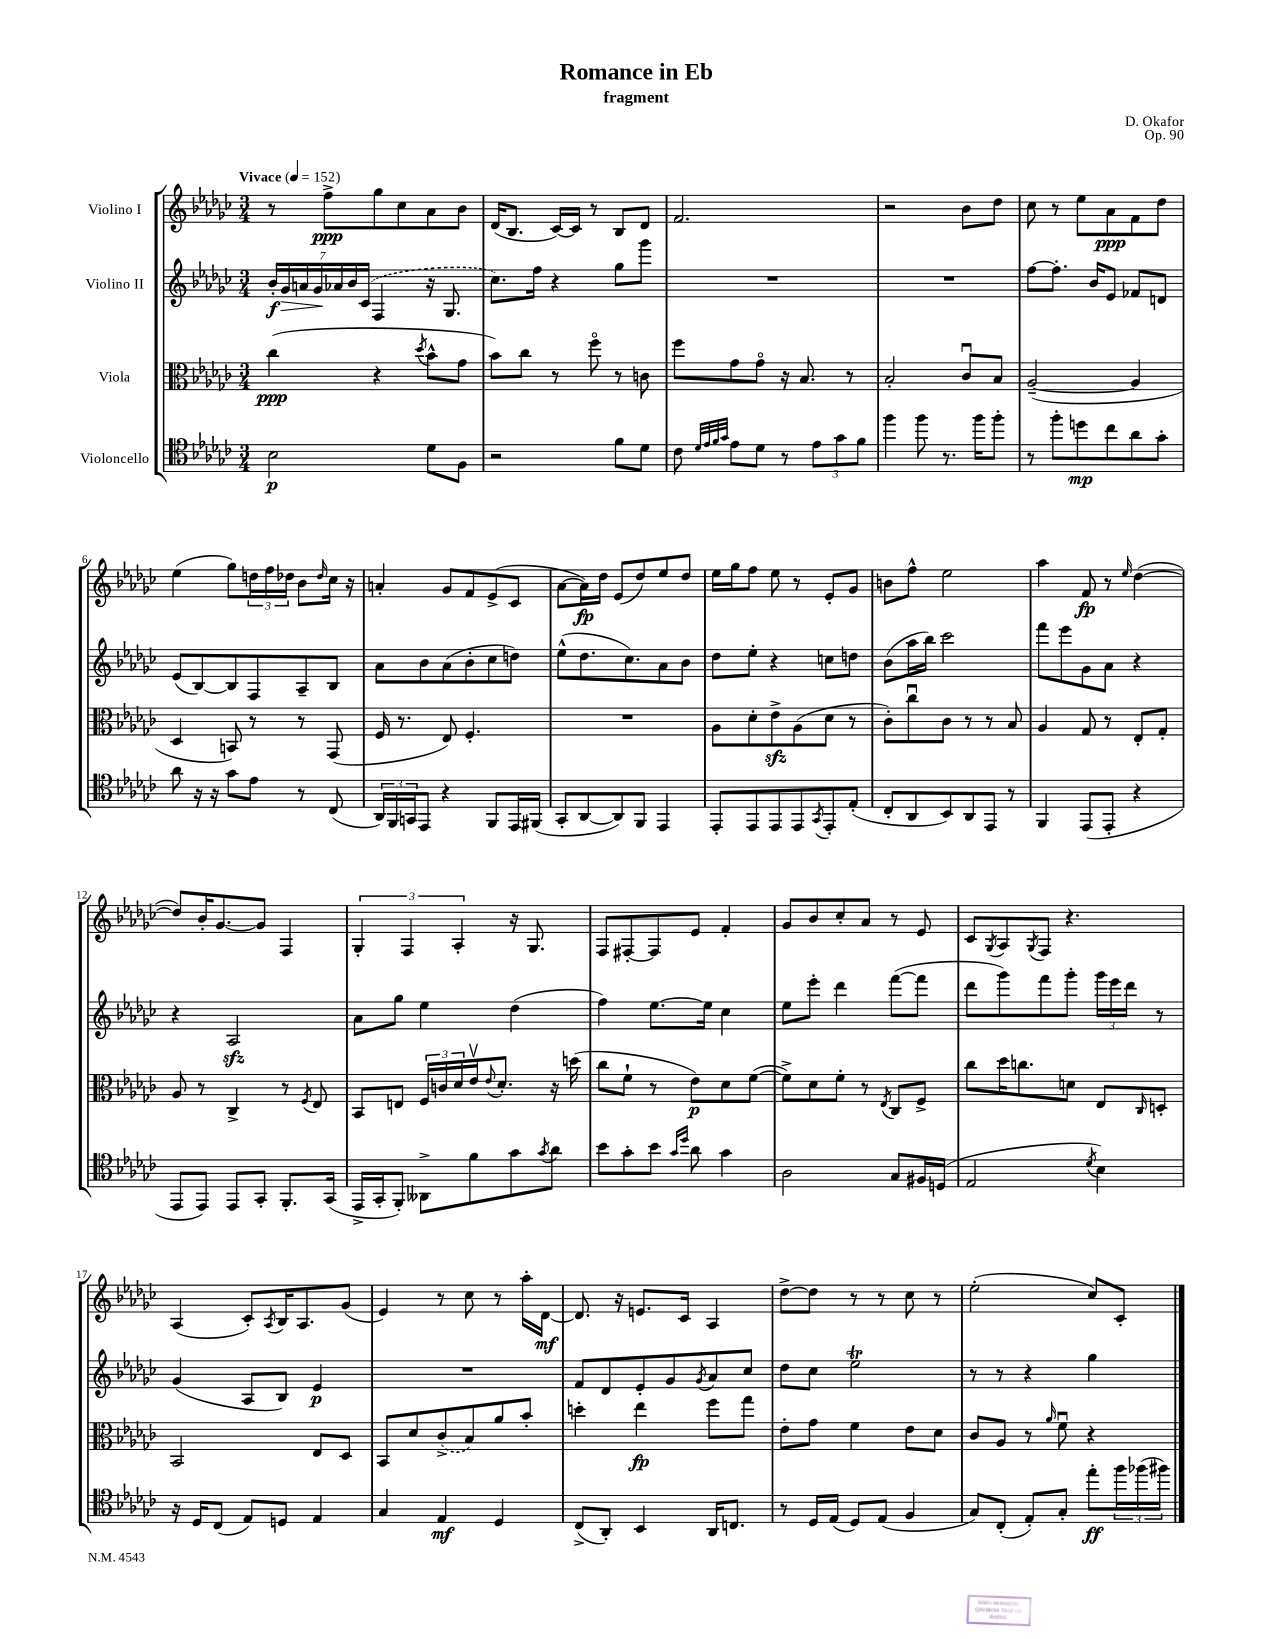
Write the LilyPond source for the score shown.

\header { title = "Romance in Eb" composer = "D. Okafor" subtitle = "fragment" opus = "Op. 90" }
<<
\new StaffGroup <<
\new Staff = "s0" \with { instrumentName = "Violino I" } {
    \clef treble \key ges \major \numericTimeSignature \time 3/4 \tempo "Vivace" 4 = 152
    r8 f''8->\ppp ges''8 ces''8 aes'8 bes'8 |
    des'16( bes8. ces'16~) ces'16 r8 bes8 des'8 |
    f'2. |
    r2 bes'8 des''8 |
    ces''8 r8 ees''8 aes'8\ppp f'8 des''8 |
    ees''4( ges''8) \tuplet 3/2 { d''16 f''16 des''16 } bes'8 \grace { des''16 } ces''16 r16 |
    a'4-. ges'8 f'8 ees'8->( ces'8 |
    aes'8~ aes'16\fp) des''16 ees'8( des''8) ees''8 des''8 |
    ees''16 ges''16 f''8 ees''8 r8 ees'8-. ges'8 |
    b'8 f''8-^ ees''2 |
    aes''4 f'8\fp r8 \grace { ees''16 } des''4~( |
    des''8) bes'16-. ges'8.~ ges'8 f4 |
    \tuplet 3/2 { ges4-. f4 aes4-. } r16 ges8. |
    f8 fis8~-. fis8 ees'8 f'4-. |
    ges'8 bes'8 ces''8-. aes'8 r8 ees'8 |
    ces'8 \acciaccatura { ges8 } aes8 \acciaccatura { ges8 } f8 r4. |
    aes4( ces'8-.) \acciaccatura { aes8 } bes16 aes8. ges'8( |
    ees'4) r8 ces''8 r8 aes''16-. des'16~\mf |
    des'8. r16 e'8. ces'16 aes4 |
    des''8~-> des''8 r8 r8 ces''8 r8 |
    ees''2-.( ces''8) ces'8-. \bar "|." |
}
\new Staff = "s1" \with { instrumentName = "Violino II" } {
    \clef treble \key ges \major \numericTimeSignature \time 3/4
    \tuplet 7/4 { bes'16-.\f ges'16\> a'16 ges'16\! aes'16 bes'16 \once \slurDashed ces'16( } f4 r16 ges8. |
    ces''8.) f''16 r4 ges''8 ges'''8 |
    R2. |
    R2. |
    f''8~ f''8.-. bes'16 ees'8 fes'8 d'8 |
    ees'8( bes8~) bes8 f8 aes8-- bes8 |
    aes'8 bes'8 aes'8( bes'8-. ces''8 d''8) |
    ees''8-^( des''8. ces''8.) aes'8 bes'8 |
    des''8 ees''8-. r4 c''8 d''8 |
    bes'8( aes''16 bes''16) ces'''2 |
    f'''8 ees'''8 ges'8 aes'8 r4 |
    r4 aes2\sfz |
    aes'8 ges''8 ees''4 des''4( |
    f''4) ees''8.~ ees''16 ces''4 |
    ees''8 ees'''8-. des'''4 f'''8~( f'''8 |
    des'''8 ges'''8) f'''8 ges'''8-. \tuplet 3/2 { ges'''16 ees'''16 des'''16 } r8 |
    ges'4( aes8 bes8) ees'4\p |
    R2. |
    f'8 des'8 ees'8-. ges'8 \acciaccatura { ges'8 } aes'8 ces''8 |
    des''8 ces''8 ees''2\trill |
    r8 r8 r4 ges''4 \bar "|." |
}
\new Staff = "s2" \with { instrumentName = "Viola" } {
    \clef alto \key ges \major \numericTimeSignature \time 3/4
    ces''4\ppp( r4 \acciaccatura { des''8 } bes'8-^ ges'8 |
    bes'8) ces''8 r8 f''8\flageolet r8 c'8 |
    f''8 ges'8 ges'8\flageolet r16 bes8. r8 |
    bes2-. ces'8\downbow bes8 |
    aes2~--( aes4 |
    des4 b,8) r8 r8 ges,8( |
    f16 r8. ees8) f4.-. |
    R2. |
    aes8 des'8-. ees'8->\sfz aes8( des'8 r8 |
    ces'8-.) ces''8\downbow ces'8 r8 r8 bes8 |
    aes4 ges8 r8 ees8-. ges8-. |
    aes8 r8 ces4-> r8 \acciaccatura { f8 } ees8 |
    bes,8 e8 \tuplet 3/2 { f16 c'16 des'16 } ees'16\upbow \appoggiatura { ees'8 } des'8.-. r16 d''16( |
    ces''8 f'8-! r8 ees'8\p) des'8 f'8~( |
    f'8->) des'8 f'8-. r8 \acciaccatura { ees8 } ces8 f8-> |
    ces''8 des''16 c''8. d'8 ees8 \grace { ces16 } d8-. |
    bes,2 ees8 des8 |
    bes,8 des'8 \once \slurDashed ces'8->( bes8) aes'8 bes'8-. |
    d''4-. ees''4\fp f''8 ges''8 |
    ees'8-. ges'8 f'4 ees'8 des'8 |
    ces'8 aes8 r8 \grace { aes'16 } f'8\downbow r4 \bar "|." |
}
\new Staff = "s3" \with { instrumentName = "Violoncello" } {
    \clef tenor \key ges \major \numericTimeSignature \time 3/4
    bes2\p des'8 f8 |
    r2 f'8 des'8 |
    ces'8 \grace { des'32 ees'32 f'32 ges'32 } ees'8 des'8 r8 \tuplet 3/2 { ees'8 ges'8 f'8 } |
    f''4 f''8 r8. f''16 f''8-. |
    r8 f''8-. d''8\mp ces''8 aes'8 ges'8-. |
    aes'8 r16 r16 ges'8 ees'8 r8 ces8( |
    \tuplet 3/2 { aes,16) f,16 g,16 } ees,8 r4 f,8 ees,16 fis,16( |
    ges,8-. aes,8~ aes,8) f,8 ees,4 |
    ees,8-. ees,8 ees,8 ees,8 \acciaccatura { ges,8 } ees,8-. ees8-.( |
    ces8-. aes,8 bes,8) aes,8 ees,8 r8 |
    f,4 ees,8( ees,8-. r4 |
    ees,8 ees,8) ees,8 ges,8-. f,8.-. ges,16( |
    ees,16-> ges,16-. f,8-.) aeses,8-> f'8 ges'8 \acciaccatura { ges'8 } aes'8 |
    bes'8 ges'8-. bes'8 \grace { ges'16 des''16 } aes'8 ges'4 |
    aes2 ges8 fis16 d16( |
    ees2 \acciaccatura { des'8 } bes4) |
    r16 des16 ces8( ees8) d8 ees4 |
    ges4 ees4\mf des4 |
    ces8->( aes,8-.) bes,4 aes,16 c8. |
    r8 des16 ees16( des8) ees8( f4 |
    ges8) ces8-.( ees8-.) ges8-. ees''8-.\ff \tuplet 3/2 { f''16 fes''16( fis''16) } \bar "|." |
}
>>
>>
